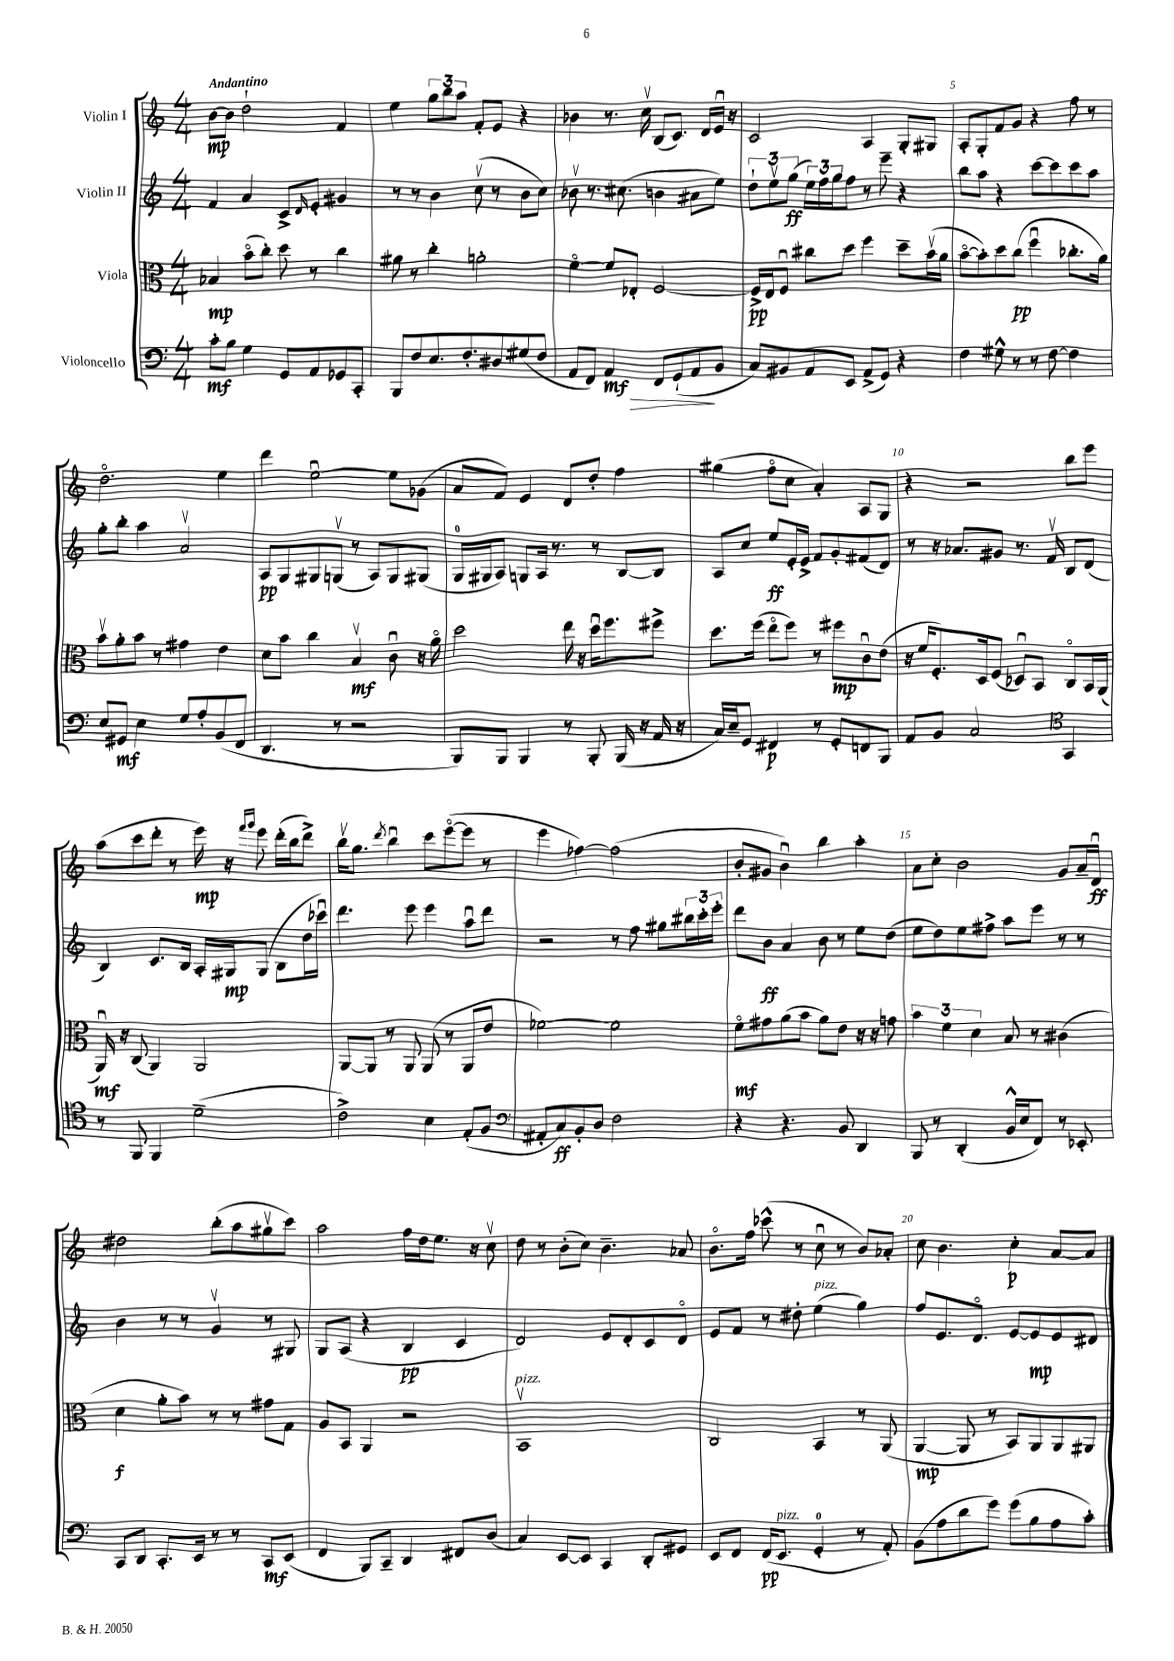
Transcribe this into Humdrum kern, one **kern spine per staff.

**kern	**dynam	**kern	**dynam	**kern	**dynam	**kern	**dynam
*part4	*part4	*part3	*part3	*part2	*part2	*part1	*part1
*staff4	*staff4	*staff3	*staff3	*staff2	*staff2	*staff1	*staff1
*I"Violoncello	*	*I"Viola	*	*I"Violin II	*	*I"Violin I	*
*clefF4	*	*clefC3	*	*clefG2	*	*clefG2	*
*k[]	*	*k[]	*	*k[]	*	*k[]	*
*M4/4	*	*M4/4	*	*M4/4	*	*M4/4	*
=1	=1	=1	=1	=1	=1	=1	=1
!	!	!	!	!	!	!LO:TX:a:B:t=Andantino	!
8c'\L	mf	4B-X/	mp	4f/	.	[8b\L	mp
8B\J	.	.	.	.	.	8b\J]	.
4G\	.	(8b\L	.	4a/	.	2dd`\	.
.	.	8cc'\J)	.	.	.	.	.
8GG/L	.	8dd\	.	8c^/L	.	.	.
.	.	.	.	16qqd/	.	.	.
8AA/	.	8r	.	8e'/J	.	.	.
8GG-X/	.	4cc\	.	4g#X/	.	4f/	.
8CC'/J	.	.	.	.	.	.	.
=2	=2	=2	=2	=2	=2	=2	=2
8BBB/L	.	8a#X\	.	8r	.	4ee\	.
8F/	.	8r	.	8r	.	.	.
8.E/	.	4cc'\	.	4b\	.	12gg\L	.
.	.	.	.	.	.	12bb\	.
.	.	.	.	.	.	12aa\J	.
8.F'/	.	.	.	.	.	.	.
.	.	2an'\	.	(8ccv\	.	8f'/L	.
8D#X/	.	.	.	8r	.	8e/J	.
(8G#X/	.	.	.	8b\L	.	4r	.
8F/J	.	.	.	8cc\J)	.	.	.
=3	=3	=3	=3	=3	=3	=3	=3
8AA/L	.	[4f\	.	8b-Xv\	.	4b-X\	.
8FF/J)	.	.	.	8.r	.	.	.
!	!LO:HP:b	!	!	!	!	!	!
4AA/	> mf	8f/L]	.	.	.	8.r	.
.	.	.	.	(8.cc#X\	.	.	.
.	.	8E-X'/J	.	.	.	.	.
.	.	.	.	.	.	16ccv\	.
8FF/L	.	[2F/	.	4bn\	.	(8B/L	.
(8GG`/	.	.	.	.	.	8.c/J)	.
8AA/	.	.	.	8a#X\L	.	.	.
.	.	.	.	.	.	16d/LL	.
8BB/J	]	.	.	8ee\J)	.	16eu/JJ	.
.	.	.	.	.	.	16r	.
=4	=4	=4	=4	=4	=4	=4	=4
8C/L)	.	16F^/LL]	pp	12dd`\L	.	2c/	.
.	.	16E/J	.	.	.	.	.
.	.	.	.	12eev\	.	.	.
8BB#X/	.	8Fu/J	.	.	.	.	.
.	.	.	.	(12gg\J	ff	.	.
8AA/	.	8cc#X\L	.	24ee\LL)	.	.	.
.	.	.	.	24ff\	.	.	.
.	.	.	.	24gg\J	.	.	.
8EE/J	.	8dd\J	.	8ff\J	.	.	.
(8AA^/L	.	4ff\	.	8r	.	4A/	.
8GG/J)	.	.	.	8eee~\	.	.	.
4r	.	8dd~\L	.	4r	.	8G'/L	.
.	.	(16bv\L	.	.	.	8G#X/J	.
.	.	16a\JJ	.	.	.	.	.
=5	=5	=5	=5	=5	=5	=5	=5
4F\	.	[8b\L	.	8bb\L	.	8A'/L	.
.	.	8b'\])	.	8aa\J	.	8G'/	.
8G#X^^\	.	8dd\	.	4r	.	8f/	.
8r	.	(8cc\J	pp	.	.	8g/J	.
8r	.	4ffu\	.	[8ccc\L	.	4r	.
[8F\	.	.	.	8ccc\]	.	.	.
4F\]	.	8.cc-X'\L	.	8ccc\	.	8ff\	.
.	.	.	.	8aa\J	.	8r	.
.	.	16a\Jk)	.	.	.	.	.
!!LO:LB:g=z
=6	=6	=6	=6	=6	=6	=6	=6
8E/L	.	8bv\L	.	8gg'\L	.	2.dd\	.
8GG#X/J	mf	8a'\	.	8bb'\J	.	.	.
4E\	.	8b\J	.	4aa\	.	.	.
.	.	8r	.	.	.	.	.
8G/L	.	4g#X\	.	2av/	.	.	.
8A'/	.	.	.	.	.	.	.
(8BB/	.	4e\	.	.	.	4ee\	.
8FF/J	.	.	.	.	.	.	.
=7	=7	=7	=7	=7	=7	=7	=7
4.DD/	.	8d\L	.	8A/L	pp	4ddd\	.
.	.	8b\J	.	8G/	.	.	.
.	.	4cc\	.	8G#X/	.	[2eeu\	.
8r	.	.	.	(8Gnv/J	.	.	.
2r	.	4Bv/	mf	8r	.	.	.
.	.	.	.	8A/L)	.	.	.
.	.	8cu\	.	8G/	.	8ee\L]	.
.	.	16r	.	(8G#X/J	.	(8g-X\J	.
.	.	16a\	.	.	.	.	.
=8	=8	=8	=8	=8	=8	=8	=8
8BBB/L)	.	2dd\	.	16G/LL	.	8a/L	.
.	.	.	.	16G#X/J	.	.	.
8BBB/J	.	.	.	8A/J)	.	8f/J)	.
4BBB/	.	.	.	8Gn/L	.	4e/	.
.	.	.	.	16A/Jk	.	.	.
.	.	.	.	8.r	.	.	.
8r	.	16ee\	.	.	.	8d/L	.
.	.	16r	.	.	.	.	.
8BBB'/	.	16ddu\KL	.	8r	.	8dd'/J	.
.	.	8.ff\	.	.	.	.	.
(16BBB/	.	.	.	[8B/L	.	4ff\	.
16r	.	.	.	.	.	.	.
16AA/	.	8ff#X^\J	.	8B/J]	.	.	.
16r	.	.	.	.	.	.	.
=9	=9	=9	=9	=9	=9	=9	=9
16C/LL)	.	8.dd\L	.	8A/L	.	(4gg#X\	.
16E~/J	.	.	.	.	.	.	.
8GG/J	.	.	.	8cc/J	.	.	.
.	.	(16ff\Jk	.	.	.	.	.
4FF#X/	p	8ee\L	.	8ee/L	ff	8ff\L	.
.	.	8ff\J)	.	16e'/L	.	8cc\J	.
.	.	.	.	16e^/JJ	.	.	.
8r	.	8r	.	8f/L	.	4a'/)	.
8GG'/L	.	8ff#X\L	mp	8g'/	.	.	.
8FFn/	.	8cu\	.	(8f#X/	.	8A/L	.
8BBB/J	.	(8e\J	.	8d/J)	.	8G/J	.
=10	=10	=10	=10	=10	=10	=10	=10
8AA/L	.	16r	.	8r	.	4r	.
.	.	16f/KL	.	.	.	.	.
8BB/J	.	8.F'/)	.	16r	.	.	.
.	.	.	.	8.a-X/L	.	.	.
2C/	.	.	.	.	.	2r	.
.	.	16D/k	.	.	.	.	.
.	.	(8F/J	.	8g#X/J	.	.	.
.	.	8D-Xu/L)	.	8.r	.	.	.
.	.	8BB/J	.	.	.	.	.
.	.	.	.	16fv/	.	.	.
*clefC4	*	*	*	*	*	*	*
4GG/	.	8C/L	.	8B/L	.	8bb\L	.
.	.	16BB/L	.	(8d/J	.	8eee\J	.
.	.	(16AA/JJ	.	.	.	.	.
!!LO:LB:g=z
=11	=11	=11	=11	=11	=11	=11	=11
8r	.	16AAu/)	mf	4B/)	.	(8aa\L	.
.	.	16r	.	.	.	.	.
8FF/	.	(8C/	.	.	.	8ccc\	.
4FF/	.	4AA/)	.	8.c/L	.	8ddd'\J	.
.	.	.	.	.	.	8r	.
.	.	.	.	16B/Jk	.	.	.
(2d~\	.	2AA/	.	16A'/LL	.	16eee\)	mp
.	.	.	.	16G#X/J	mp	16r	.
.	.	.	.	.	.	16qqfff/LL	.
.	.	.	.	.	.	16qqggg/JJ	.
.	.	.	.	(8G#/J	.	8eee\	.
.	.	.	.	8B\L	.	(16ddd'\LL	.
.	.	.	.	.	.	16bb\J	.
.	.	.	.	16dd\L	.	8ddd^\J)	.
.	.	.	.	16ccc-Xu\JJ)	.	.	.
=12	=12	=12	=12	=12	=12	=12	=12
2c^\)	.	[8AA/L	.	4.ddd\	.	16bbv\KL	.
.	.	.	.	.	.	8.gg\J	.
.	.	8AA/J]	.	.	.	.	.
.	.	.	.	.	.	8qddd/	.
.	.	8r	.	.	.	4bbu\	.
.	.	8AA/	.	8eee\	.	.	.
4B\	.	(8AA/	.	4eee\	.	8ccc\L	.
.	.	8r	.	.	.	([8eee\	.
(8E'/L	.	8AA/L	.	8aau\L	.	8eee\J]	.
8F/J	.	8e/J	.	8ddd\J	.	8r	.
=13	=13	=13	=13	=13	=13	=13	=13
*clefF4	*	*	*	*	*	*	*
8AA#X'/L	.	[2f-X\)	.	2r	.	4eee\	.
8C/)	ff	.	.	.	.	.	.
8BB'/	.	.	.	.	.	[4ff-X\)	.
8D/J	.	.	.	.	.	.	.
2F\	.	2f-\]	.	8r	.	(2ff-\]	.
.	.	.	.	8ff\	.	.	.
.	.	.	.	8gg#X\L	.	.	.
.	.	.	.	24bb#X\L	.	.	.
.	.	.	.	24ccc'\	.	.	.
.	.	.	.	24eee'\JJ	.	.	.
=14	=14	=14	=14	=14	=14	=14	=14
4r	.	8f\L	mf	8ddd\L	.	8b'/L	.
.	.	8g#X\	.	8b\J	ff	8g#X/J	.
4.r	.	(8a\	.	4a/	.	4bu\)	.
.	.	8b\J	.	.	.	.	.
.	.	8a\L)	.	8b\	.	4bb\	.
8BB/	.	8e\J	.	8r	.	.	.
4DD/	.	16r	.	8ee\L	.	4aa'\	.
.	.	16r	.	.	.	.	.
.	.	8gn\	.	(8dd\J	.	.	.
=15	=15	=15	=15	=15	=15	=15	=15
8BBB/	.	6b\	.	8ee\L	.	8a\L	.
8r	.	.	.	8dd\)	.	8cc'\J	.
.	.	6f\	.	.	.	.	.
(4DD'/	.	.	.	8ee\	.	2b\	.
.	.	6d\	.	.	.	.	.
.	.	.	.	8ff#X^\J	.	.	.
16BB^^/LL	.	8B/	.	8aa\L	.	.	.
16E/J	.	.	.	.	.	.	.
8FF/J)	.	8r	.	8eee\J	.	.	.
8r	.	(4c#X\	.	8r	.	8g/L	.
8EE-X'/	.	.	.	8r	.	16a~/L	.
.	.	.	.	.	.	16du/JJ	ff
!!LO:LB:g=z
=16	=16	=16	=16	=16	=16	=16	=16
8CC/L	.	4d\	f	4b\	.	2dd#X\	.
8DD/J	.	.	.	.	.	.	.
8.CC'/L	.	8a'\L	.	8r	.	.	.
.	.	8b\J)	.	8r	.	.	.
16EE/Jk	.	.	.	.	.	.	.
8r	.	8r	.	4gv/	.	(8bb'\L	.
8r	.	8r	.	.	.	8aa\	.
8CC/L	mf	8g#X\L	.	8r	.	8gg#Xv\	.
(8EE/J	.	8G\J	.	8G#X/	.	8ccc\J)	.
=17	=17	=17	=17	=17	=17	=17	=17
4FF/	.	8A/L	.	8G/L	.	2aa\	.
.	.	8BB/J	.	(8A/J	.	.	.
8BBB/L)	.	4AA/	.	4r	.	.	.
8CC~/J	.	.	.	.	.	.	.
4DD/	.	2r	.	4B/	pp	16ff\LL	.
.	.	.	.	.	.	16dd\J	.
.	.	.	.	.	.	8.ee\J	.
8FF#X/L	.	.	.	4c/	.	.	.
.	.	.	.	.	.	16r	.
(8D/J	.	.	.	.	.	8ccv\	.
=18	=18	=18	=18	=18	=18	=18	=18
!	!	!LO:TX:a:i:t=pizz.	!	!	!	!	!
4C/)	.	1BBv	.	2d/)	.	8dd\	.
.	.	.	.	.	.	8r	.
[8EE/L	.	.	.	.	.	(8b'\L	.
8EE/J]	.	.	.	.	.	8cc\J)	.
4CC/	.	.	.	8e/L	.	4.b~\	.
.	.	.	.	8d'/	.	.	.
8DD'/L	.	.	.	8c/	.	.	.
8GG#X/J	.	.	.	8d/J	.	8a-X/	.
=19	=19	=19	=19	=19	=19	=19	=19
8EE/L	.	2C/	.	8e/L	.	8.b\L	.
8FF/J	.	.	.	8f/J	.	.	.
.	.	.	.	.	.	16ff\Jk	.
(16FF/KL	pp	.	.	8r	.	(8ccc-X^^\	.
!LO:TX:a:i:t=pizz.	!	!	!	!	!	!	!
8.EE/J	.	.	.	.	.	.	.
.	.	.	.	8dd#X'\	.	8r	.
!	!	!	!	!LO:TX:a:i:t=pizz.	!	!	!
4GG'/	.	4BB/	.	(4ee\	.	8ccu\	.
.	.	.	.	.	.	8r	.
8r	.	8r	.	4gg\)	.	8b/L)	.
8AA'/)	.	(8AA/	.	.	.	8a-X'/J	.
=20	=20	=20	=20	=20	=20	=20	=20
(8BB\L	.	[4AA/	mp	8ff/L	.	8cc\	.
8A\	.	.	.	8.e/	.	4.b\	.
8d\	.	8AA/]	.	.	.	.	.
.	.	.	.	8.d/J	.	.	.
8g\J)	.	8r	.	.	.	.	.
(8g\L	.	8BB/L)	.	[8e/L	.	4cc'\	p
8B\	.	8AA/	.	8e/]	mp	.	.
8A\	.	8AA/	.	8e/	.	[8a/L	.
8c'\J)	.	8AA#X/J	.	8d#X/J	.	8a/J]	.
==	==	==	==	==	==	==	==
*-	*-	*-	*-	*-	*-	*-	*-
